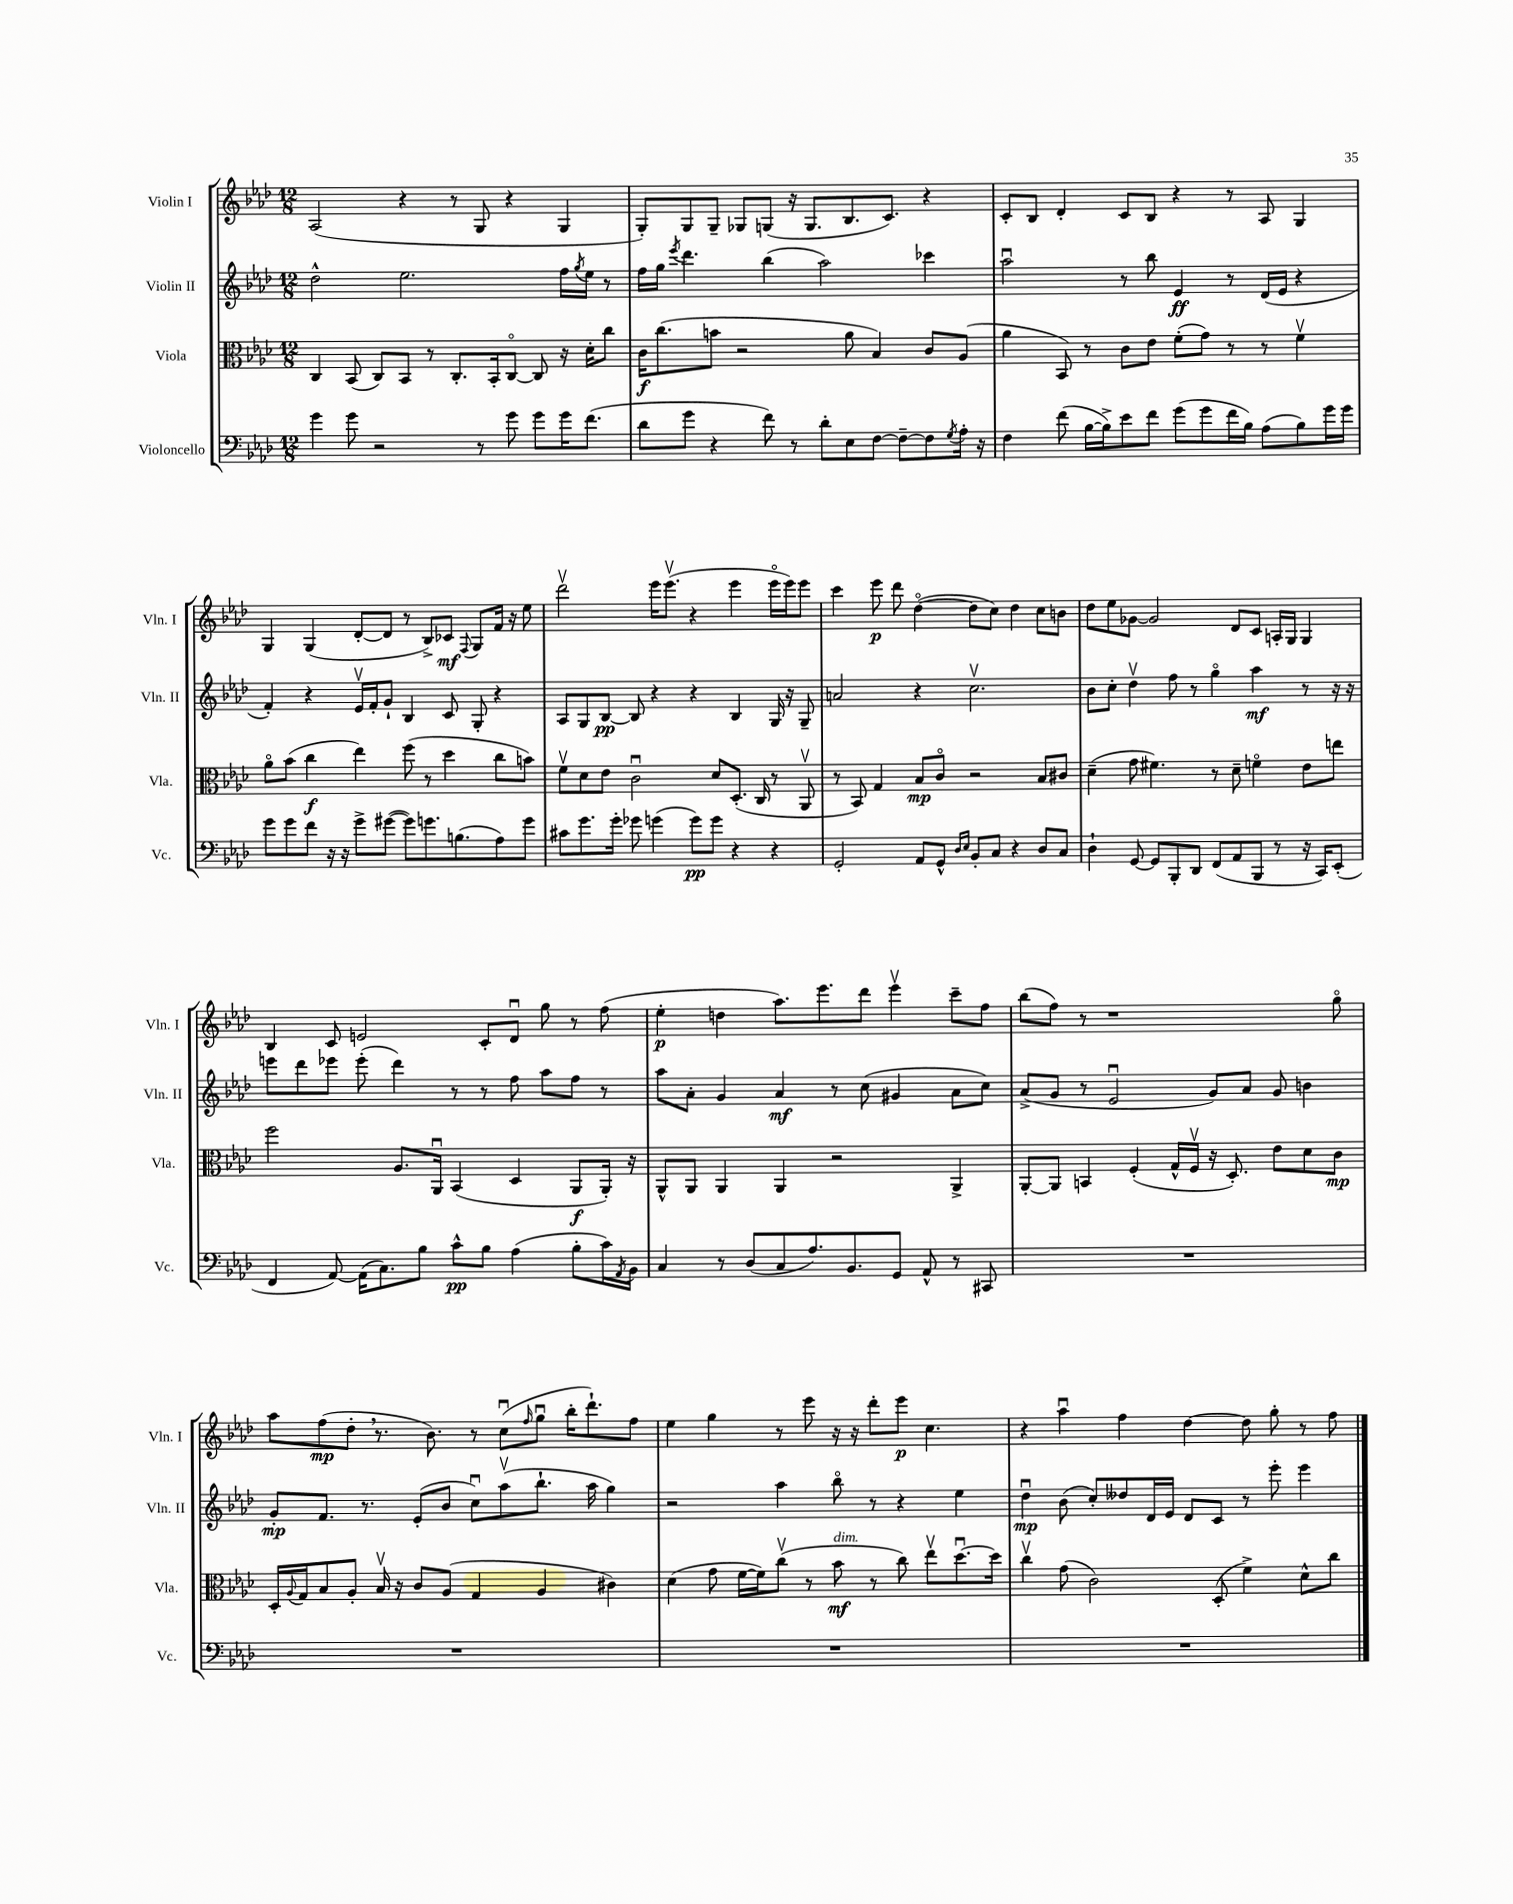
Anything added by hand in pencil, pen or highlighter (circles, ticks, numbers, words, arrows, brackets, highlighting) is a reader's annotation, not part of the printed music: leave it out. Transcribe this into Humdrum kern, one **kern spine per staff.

**kern	**kern	**kern	**kern
*staff4	*staff3	*staff2	*staff1
*clefF4	*clefC3	*clefG2	*clefG2
*k[b-e-a-d-]	*k[b-e-a-d-]	*k[b-e-a-d-]	*k[b-e-a-d-]
*M12/8	*M12/8	*M12/8	*M12/8
4g	4C	2dd-^^	(2A-
8g	(8BB-	.	.
2r	8C)	.	.
.	8BB-	2.ee-	4r
.	8r	.	.
.	8.C'	.	8r
8r	.	.	8G
.	16BB-'	.	.
8g	[8Co	.	4r
8g	8C]	.	.
16g	16r	16ff	4G
.	.	8qgg	.
(8.f	16d-'	16ee-	.
.	8cc	8r	.
=	=	=	=
8d-	16c	16ff	8G')
.	(8.cc	16gg	.
.	.	8qeee-	.
8g	.	4.ddd-	8G
4r	8b	.	8G~
.	2r	.	8G-
8f)	.	(4bb-	(8G
8r	.	.	16r
.	.	.	8.G
8d-'	.	2aa-)	.
8E-	8a-	.	8.B-
[8F	4B-)	.	.
.	.	.	8.c)
8F~_	.	.	.
8F]	8c	4ccc-	4r
8qG	.	.	.
16A-'	(8A-	.	.
16r	.	.	.
=	=	=	=
4F	4a-	2aa-u	8c'
.	.	.	8B-
(8f	8BB-)	.	4d-'
[16B-	8r	.	.
16B-^])	.	.	.
8e-	8c	8r	8c
8f	8e-	8bb-	8B-
(8g	(8f'	4e-	4r
8g	8g)	.	.
16f	8r	8r	8r
16B-)	.	.	.
(8A-	8r	(16d-	8A-
.	.	16e-	.
8B-)	4fv	4r	4G
16g	.	.	.
16g	.	.	.
=	=	=	=
8g	8a-o	4f')	4G
8g	(8b-	.	.
8f	4cc	4r	(4G
16r	.	.	.
16r	.	.	.
8g^	4ee-)	16e-v	[8d-'
.	.	16f'	.
([8g#	.	8g`	8d-]
8g#])	(8ff	4B-	8r
8.g	8r	.	8B-^)
.	4dd-	8c	8c-
(8.B	.	.	.
.	.	.	8qqF
.	.	8G'	8G
8A-)	8cc	4r	16f
.	.	.	16r
8g	8b)	.	8ee-
=	=	=	=
8c#	8fv	8A-	2ddd-v
8.g	8d-	8G	.
.	8e-	[8B-	.
16g'	.	.	.
8g-	2cu	8B-]	.
(4g	.	4r	16eee-
.	.	.	(8.eee-v
8g)	.	4r	4r
8g	8d-	.	.
4r	(8.D-'	4B-	4eee-
.	16C	.	.
4r	8r	16G	16eee-o
.	.	16r	16eee-)
.	8AA-v	8G~	8eee-
=	=	=	=
2GG'	8r	2a	4ccc
.	8BB-)	.	.
.	4G	.	8eee-
.	.	.	8ddd-
8AA-	8B-	4r	([4dd-o
8GG^^	8co	.	.
16qqD-	.	.	.
16qqE-	.	.	.
8BB-'	2r	2.ccv	8dd-]
8C	.	.	8cc)
4r	.	.	4dd-
8D-	8B-	.	8cc
8C	8c#	.	8b
=	=	=	=
4D-`	(4d-~	8b-	8dd-
.	.	8cc'	8ee-
[8GG	8g	4dd-v	[8g-
8GG]	4.f#)	.	2g-]
8BBB-'	.	8ff	.
8DD-	.	8r	.
(8FF	8r	4ggo	.
8AA-	8d-~	.	8d-
8BBB-	4fo	4aa-	8c
8r	.	.	16A'
.	.	.	16G
16r	8e-	8r	4G
16CC)	.	.	.
(8EE-'	8ee	16r	.
.	.	16r	.
=	=	=	=
4FF	2ff	8eee	4B-
.	.	8ddd-	.
[8AA-)	.	8eee-	8c
(16AA-]	.	(8eee-'	2e
8.C)	.	.	.
.	8.A-	4ddd-)	.
8B-	.	.	.
.	16AA-u	.	.
8c^^	(4BB-	8r	.
8B-	.	8r	8c'
(4A-	4D-	8ff	8d-u
.	.	8aa-	8gg
8B-'	8AA-	8ff	8r
16c)	16AA-')	8r	(8ff
8qAA-	.	.	.
16BB-	16r	.	.
=	=	=	=
4C	8AA-^^	8aa-	4ee-'
.	8AA-	8a-'	.
8r	4AA-	4g	4dd
(8D-	.	.	.
8C	4AA-	4a-	8.aa-)
8.A-)	.	.	.
.	.	.	8.eee-
.	2r	8r	.
8.BB-	.	.	.
.	.	(8cc	8ddd-
8GG	.	4g#	4eee-v
8AA-^^	.	.	.
8r	4AA-^	8a-	8ccc~
8CC#	.	8cc)	8ff
=	=	=	=
1.r	[8AA-'	(8a-^	(8bb-
.	8AA-]	8g	8ff)
.	4BB	8r	8r
.	.	2e-u	1r
.	(4F'	.	.
.	16G^^	.	.
.	16Fv	.	.
.	16r	8g)	.
.	8.D-')	.	.
.	.	8a-	.
.	8e-	8g	.
.	8d-	4b	.
.	8c	.	8ggo
=	=	=	=
1.r	16D-'	8g'	8aa-
.	8qqA-	.	.
.	16G	.	.
.	8B-	8.f	(8ff
.	8A-'	.	8dd-'
.	.	8.r	.
.	16B-v	.	8.r
.	16r	.	.
.	8c	(8e-'	.
.	.	.	8.b-)
.	(8A-	8b-	.
.	4G	8ccu)	8r
.	.	(8aa-v	(8ccu
.	.	.	16qqff
.	4A-	8.bb-`	8ggu
.	.	.	16bb-'
.	.	16aa-	8.ddd-`)
.	4c#)	4gg)	.
.	.	.	8ff
=	=	=	=
1.r	(4d-	2r	4ee-
.	8g	.	4gg
.	[16f	.	.
.	16f])	.	.
.	(8ccv	4aa-	8r
.	8r	.	8eee-
.	8b-	8bb-o	16r
.	.	.	16r
.	8r	8r	8ddd-'
.	8cc)	4r	8eee-
.	8ee-v	.	4.cc
.	[8.dd-u	4ee-	.
.	16dd-]	.	.
=	=	=	=
1.r	4ccv	4dd-u	4r
.	(8g	(8b-	4aa-u
.	2c)	8cc')	.
.	.	8dd--	4ff
.	.	16d-	.
.	.	16e-	.
.	.	8d-	[4dd-
.	(8D-'	8c	.
.	4f^)	8r	8dd-]
.	.	8eee-'	8gg'
.	8d-^^	4eee-	8r
.	8cc	.	8ff
==	==	==	==
*-	*-	*-	*-
